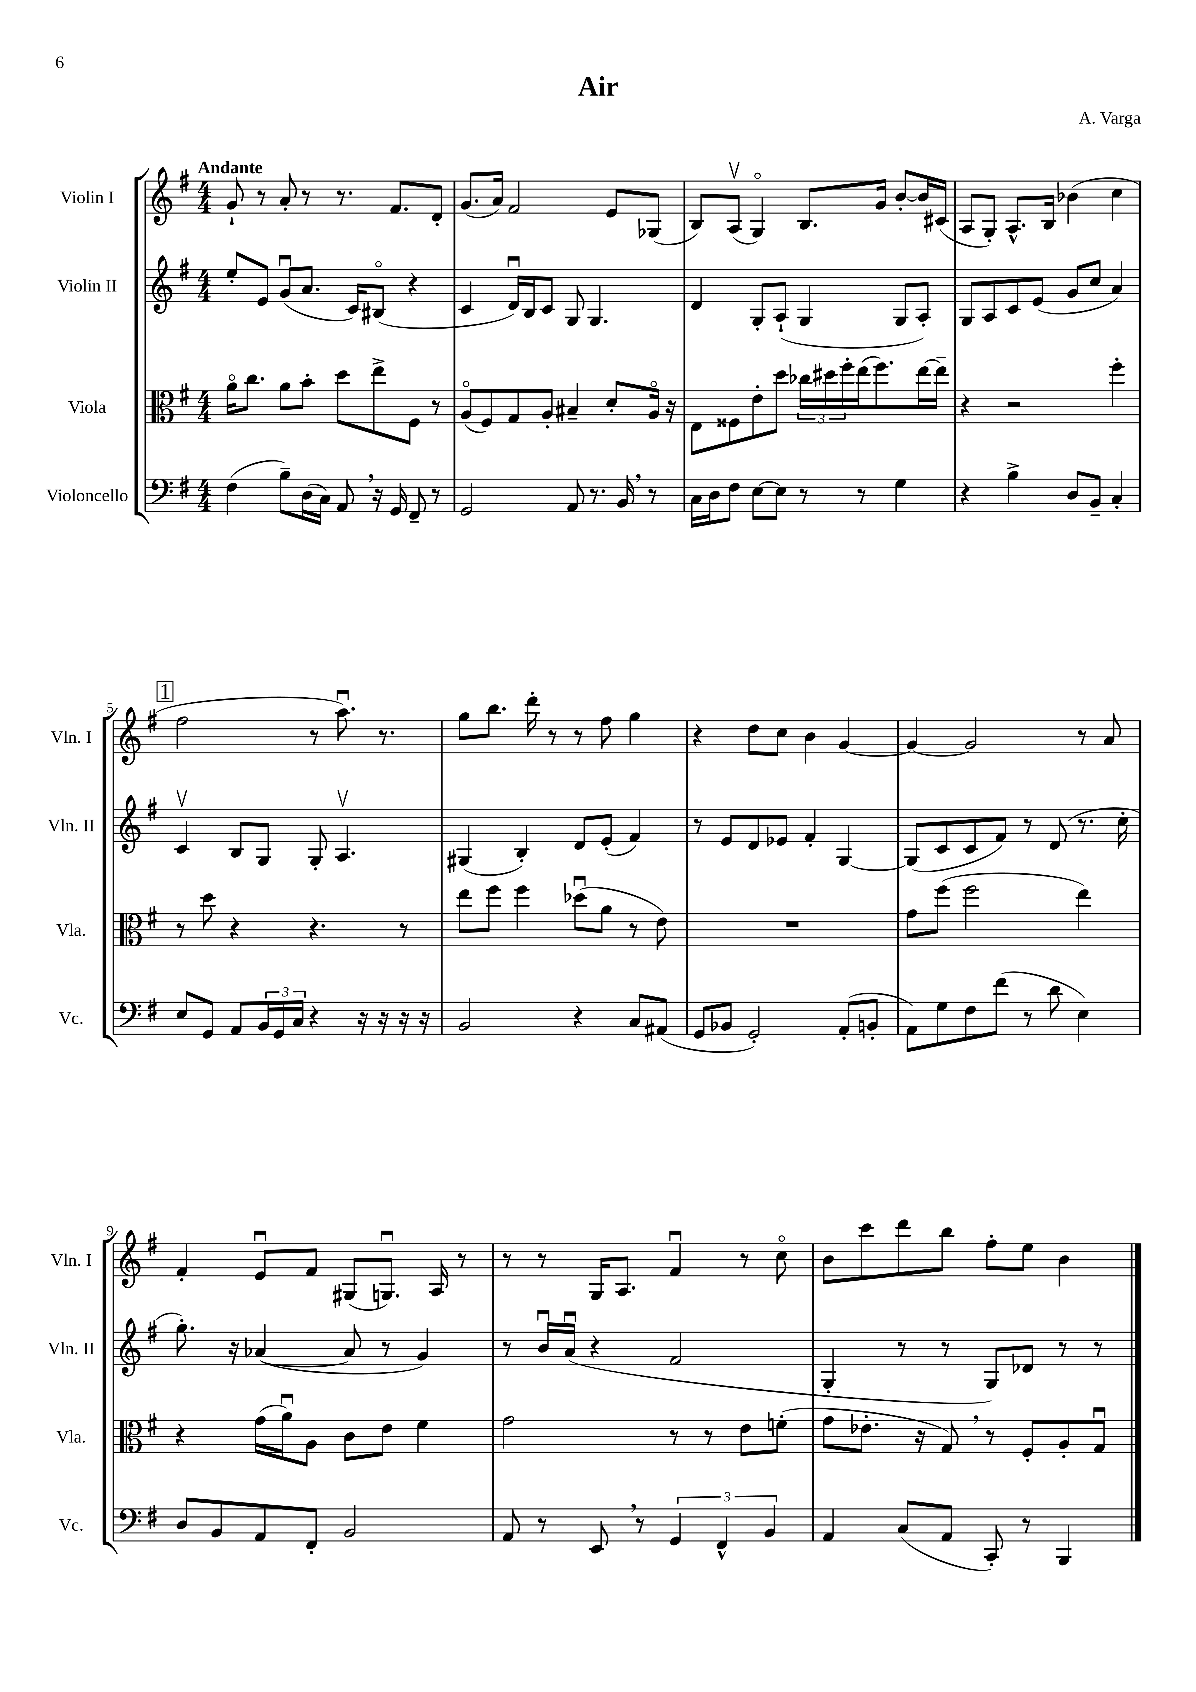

**kern	**kern	**kern	**kern
*staff4	*staff3	*staff2	*staff1
*clefF4	*clefC3	*clefG2	*clefG2
*k[f#]	*k[f#]	*k[f#]	*k[f#]
*M4/4	*M4/4	*M4/4	*M4/4
(4F#	16ao	8ee'	8g`
.	8.cc	.	.
.	.	8e	8r
8B~)	8a	(8gu	8a'
(16D	8b'	8.a	8r
16C)	.	.	.
8AA	8dd	.	8.r
.	.	16c)	.
16r	8ee^	(8B#o	.
16GG	.	.	8.f#
8FF#~	8F#	4r	.
8r	8r	.	8d'
=	=	=	=
2GG	(8Ao	4c	(8.g
.	8F#)	.	.
.	.	.	16a)
.	8G	16du)	2f#
.	.	16B	.
.	8A'	8c	.
8AA	4B#~	8G	.
8.r	.	4.G	.
.	8d'	.	8e
16BB	.	.	.
8r	16Ao	.	(8G-
.	16r	.	.
=	=	=	=
16C	8E	4d	8B)
16D	.	.	.
8F#	8F##	.	(8Av
[8E	8e'	8G'	4Go)
8E]	8dd	(8A`	.
8r	24cc-	4G	8.B
.	24dd#	.	.
.	24ff#'	.	.
8r	(16ee	.	.
.	8.ff#)	.	16g
4G	.	8G	[8b'
.	[16ee	8A')	16b]
.	16ee~]	.	(16c#
=	=	=	=
4r	4r	8G	8A
.	.	8A	8G')
4B^	2r	8c	8.A^^
.	.	(8e	.
.	.	.	16B
8D	.	8g	(4b-
8BB~	.	8cc	.
4C'	4ff#'	4a)	4cc
=	=	=	=
8E	8r	4cv	2ff#
8GG	8dd	.	.
8AA	4r	8B	.
24BB	.	8G	.
24GG	.	.	.
24C	.	.	.
4r	4.r	8G'	8r
.	.	4.Av	8.aau)
16r	.	.	.
16r	.	.	8.r
16r	8r	.	.
16r	.	.	.
=	=	=	=
2BB	8ee	(4G#	8gg
.	8ff#	.	8.bb
.	4ff#	4B')	.
.	.	.	16ddd'
.	.	.	8r
4r	(8dd-u	8d	8r
.	8a	(8e'	8ff#
8C	8r	4f#)	4gg
(8AA#	8e)	.	.
=	=	=	=
8GG	1r	8r	4r
8BB-	.	8e	.
2GG')	.	8d	8dd
.	.	8e-	8cc
.	.	4f#'	4b
(8AA'	.	[4G	[4g
8BB'	.	.	.
=	=	=	=
8AA)	8g	(8G]	4g_
8G	(8ff#	8c	.
8F#	2ff#	8c	2g]
(8f#	.	8f#)	.
8r	.	8r	.
8d	.	(8d	.
4E)	4ee)	8.r	8r
.	.	.	8a
.	.	16cc'	.
=	=	=	=
8D	4r	8.gg')	4f#'
8BB	.	.	.
.	.	16r	.
8AA	(16g	([4a-	8eu
.	16au)	.	.
8FF#'	8A	.	8f#
2BB	8c	8a-]	(8G#
.	8e	8r	8.Gu)
.	4f#	4g)	.
.	.	.	16A
.	.	.	8r
=	=	=	=
8AA	2g	8r	8r
8r	.	16bu	8r
.	.	(16au	.
8EE	.	4r	16G
.	.	.	8.A
8r	.	.	.
6GG	8r	2f#	4f#u
.	8r	.	.
6FF#^^	.	.	.
.	8e	.	8r
6BB	.	.	.
.	(8f'	.	8cco
=	=	=	=
4AA	8g	4G'	8b
.	8.e-'	.	8ccc
(8C	.	8r	8ddd
.	16r	.	.
8AA	8G)	8r	8bb
8CC')	8r	8G)	8ff#'
8r	8F#'	8d-	8ee
4BBB	8A'	8r	4b
.	8Gu	8r	.
==	==	==	==
*-	*-	*-	*-
